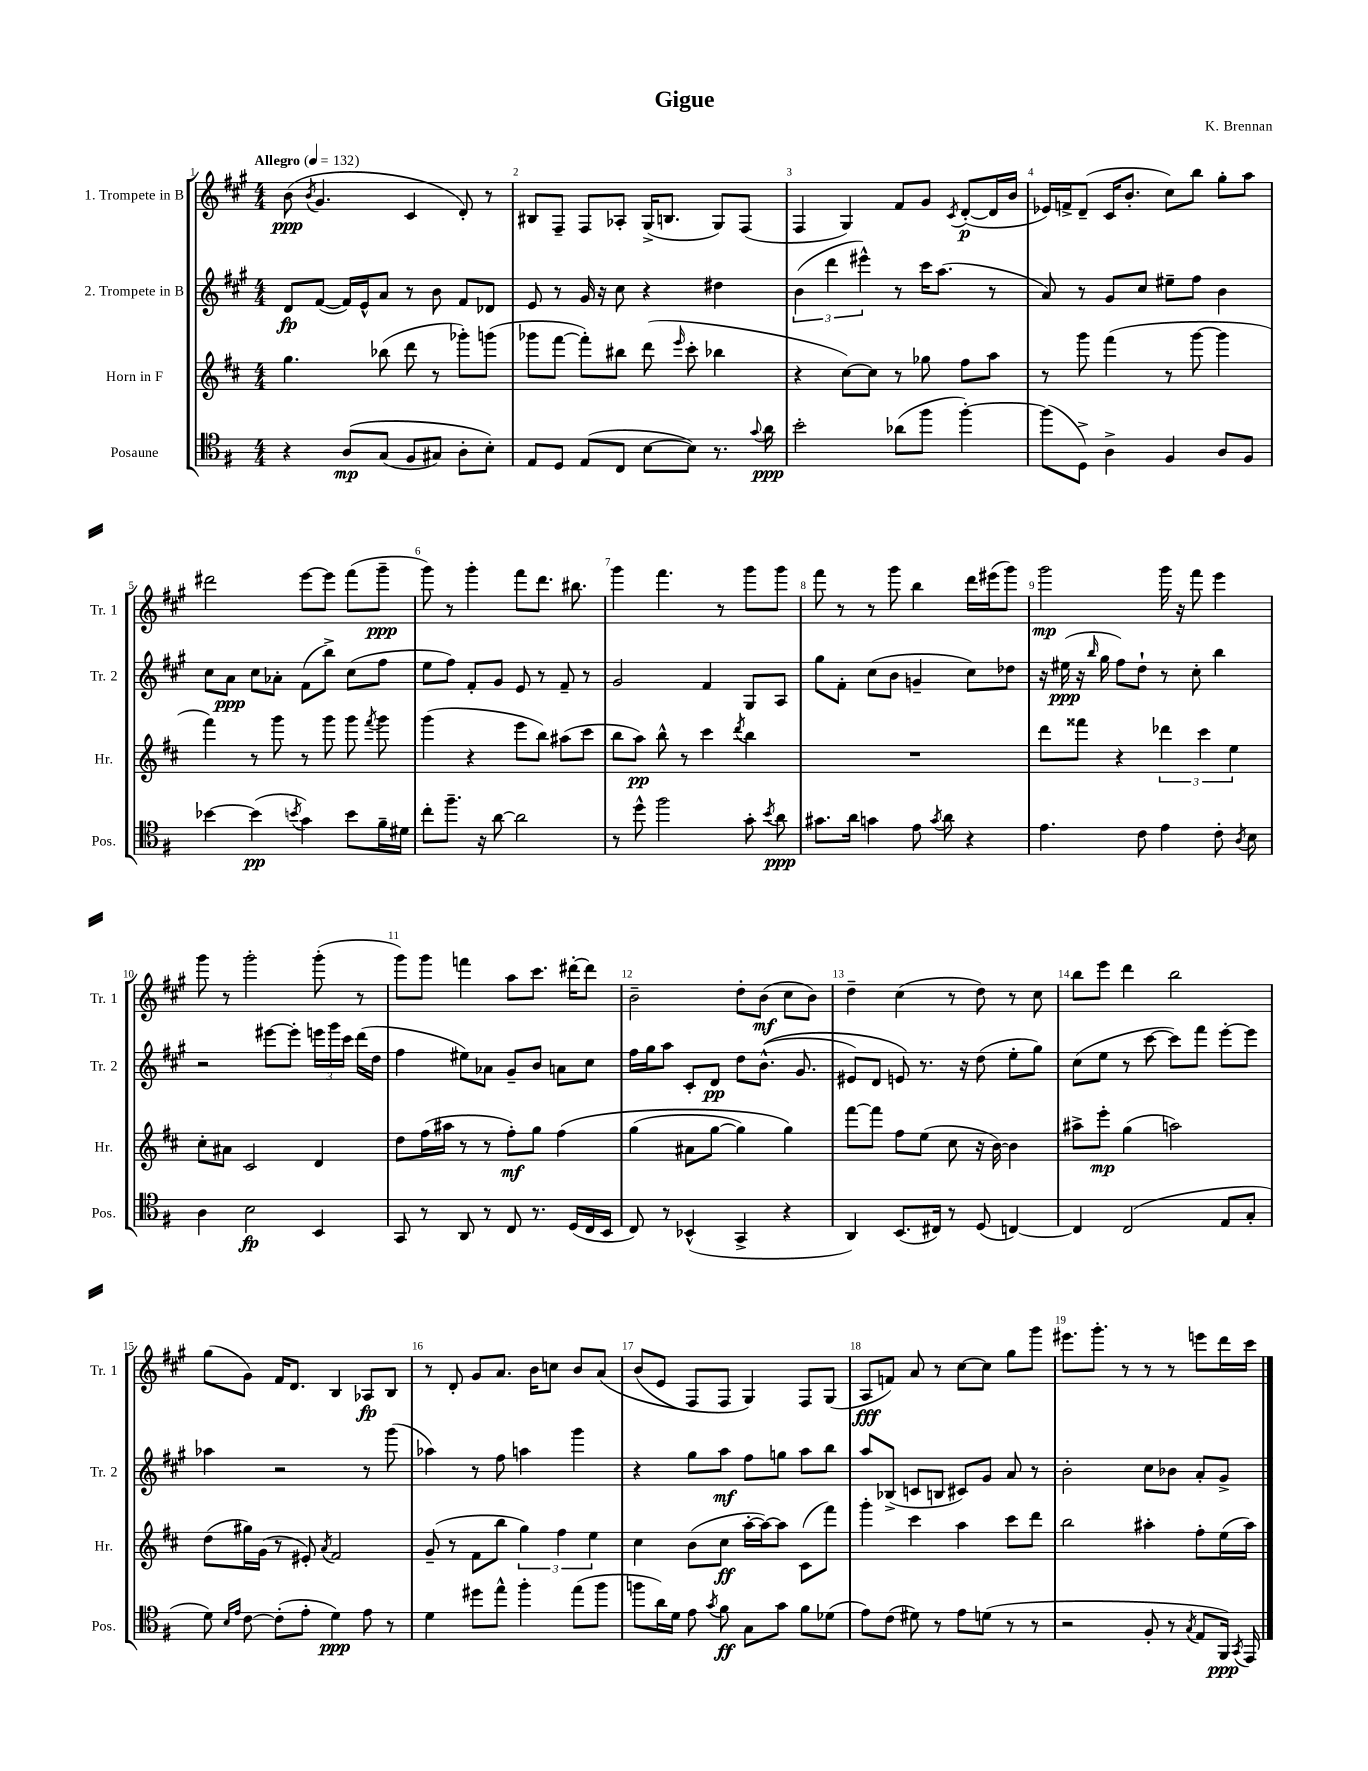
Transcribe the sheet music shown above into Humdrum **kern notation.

**kern	**dynam	**kern	**dynam	**kern	**dynam	**kern	**dynam
*part4	*part4	*part3	*part3	*part2	*part2	*part1	*part1
*staff4	*staff4	*staff3	*staff3	*staff2	*staff2	*staff1	*staff1
*I"Posaune	*	*I"Horn in F	*	*I"2. Trompete in B	*	*I"1. Trompete in B	*
*I'Pos.	*	*I'Hr.	*	*I'Tr. 2	*	*I'Tr. 1	*
*clefC4	*	*clefG2	*	*clefG2	*	*clefG2	*
*k[f#]	*	*k[f#c#]	*	*k[f#c#g#]	*	*k[f#c#g#]	*
*M4/4	*	*M4/4	*	*M4/4	*	*M4/4	*
*MM132	*	*MM132	*	*MM132	*	*MM132	*
=1	=1	=1	=1	=1	=1	=1	=1
!	!	!	!	!	!	!LO:TX:a:B:t=Allegro	!
4r	.	4.gg\	.	8d/L	fp	(8b\	ppp
.	.	.	.	.	.	8qb/	.
.	.	.	.	([8f#/J	.	4.g#/	.
(8A/L	mp	.	.	16f#/LL])	.	.	.
.	.	.	.	16e^^/J	.	.	.
(8G/J	.	(8bb-X\	.	8a/J	.	.	.
8F#/L	.	8ddd\	.	8r	.	4c#/	.
8G#X/J)	.	8r	.	8b\	.	.	.
8A'\L	.	8ggg-X'\L)	.	8f#/L	.	8d'/)	.
8B'\J)	.	(8gggn\J	.	8d-X/J	.	8r	.
=2	=2	=2	=2	=2	=2	=2	=2
8E/L	.	8ggg-X\L	.	8e/	.	8B#X/L	.
8D/J	.	[8fff#\J	.	8r	.	8F#~/J	.
(8E/L	.	8fff#'\L])	.	16g#/	.	8F#/L	.
.	.	.	.	16r	.	.	.
8C/J	.	8bb#X\J	.	8cc#\	.	8A-X'/J	.
[8B\L	.	(8ddd\	.	4r	.	(16G#^/KL	.
.	.	.	.	.	.	8.Bn/J	.
.	.	16qqeee/	.	.	.	.	.
8B\J])	.	8ccc#'\	.	.	.	.	.
8.r	.	4bb-X\	.	4dd#X\	.	8G#/L)	.
.	.	.	.	.	.	(8F#/J	.
8qqg/	.	.	.	.	.	.	.
16a\	ppp	.	.	.	.	.	.
=3	=3	=3	=3	=3	=3	=3	=3
2b'\	.	4r	.	(6b\	.	4F#/	.
.	.	.	.	6ddd\	.	.	.
.	.	[8cc#\L)	.	.	.	4G#/)	.
.	.	.	.	6eee#X^^\)	.	.	.
.	.	8cc#\J]	.	.	.	.	.
(8a-X\L	.	8r	.	8r	.	8f#/L	.
8ff#\J	.	8gg-X\	.	16ccc#\KL	.	8g#/J	.
.	.	.	.	(8.aa\J	.	.	.
.	.	.	.	.	.	8qc#/	.
[4ff#'\)	.	8ff#\L	.	.	.	([8d'/L	p
.	.	8aa\J	.	8r	.	16d/L]	.
.	.	.	.	.	.	16b/JJ	.
=4	=4	=4	=4	=4	=4	=4	=4
(8ff#\L]	.	8r	.	8a/)	.	16e-X/LL)	.
.	.	.	.	.	.	16fn^/J	.
8D^\J)	.	8ggg\	.	8r	.	(8d~/J	.
4A^\	.	(4fff#\	.	8g#/L	.	16c#/KL	.
.	.	.	.	.	.	8.b'/J	.
.	.	.	.	8cc#/J	.	.	.
4F#/	.	8r	.	8ee#X~\L	.	8cc#\L)	.
.	.	[8ggg\	.	8ff#\J	.	8bb\J	.
8A/L	.	4ggg\]	.	4b\	.	8gg#'\L	.
8F#/J	.	.	.	.	.	8aa\J	.
!!LO:LB:g=z
=5	=5	=5	=5	=5	=5	=5	=5
[4b-X\	.	4fff#\)	.	8cc#\L	.	2ddd#X\	.
.	.	.	.	8a\J	ppp	.	.
(4b-\]	pp	8r	.	8cc#\L	.	.	.
.	.	8ggg\	.	8a-X'\J	.	.	.
8qbn/	.	.	.	.	.	.	.
4g\)	.	8r	.	(8f#\L	.	[8eee\L	.
.	.	8ggg\	.	8bb^\J)	.	8eee\J]	.
8b\L	.	8ggg\	.	(8cc#\L	.	(8fff#\L	.
.	.	8qfff#/	.	.	.	.	.
16f#~\L	.	8ggg\	.	8ff#\J	.	8ggg#~\J	ppp
16d#X\JJ	.	.	.	.	.	.	.
=6	=6	=6	=6	=6	=6	=6	=6
8cc'\L	.	(4ggg\	.	8ee\L	.	8ggg#\)	.
8.ff#~\J	.	.	.	8ff#\J)	.	8r	.
.	.	4r	.	8f#'/L	.	4ggg#'\	.
16r	.	.	.	.	.	.	.
[8a\	.	.	.	8g#/J	.	.	.
2a\]	.	8eee\L	.	8e/	.	8fff#\L	.
.	.	8bb\J)	.	8r	.	8.ddd\J	.
.	.	(8aa#X\L	.	8f#~/	.	.	.
.	.	.	.	.	.	8.bb#X\	.
.	.	8ccc#\J	.	8r	.	.	.
=7	=7	=7	=7	=7	=7	=7	=7
8r	.	8bb\L	.	2g#/	.	4ggg#\	.
8dd^^\	.	8aa\J)	pp	.	.	.	.
2ff#\	.	8bb^^\	.	.	.	4.fff#\	.
.	.	8r	.	.	.	.	.
.	.	4ccc#\	.	4f#/	.	.	.
.	.	.	.	.	.	8r	.
.	.	8qddd/	.	.	.	.	.
8g'\	.	4bb\	.	8G#/L	.	8ggg#\L	.
8qb/	.	.	.	.	.	.	.
8a\	ppp	.	.	8A/J	.	8ggg#\J	.
=8	=8	=8	=8	=8	=8	=8	=8
8.g#X\L	.	1r	.	8gg#\L	.	8fff#\	.
.	.	.	.	8f#'\J	.	8r	.
16a\Jk	.	.	.	.	.	.	.
4gn\	.	.	.	(8cc#\L	.	8r	.
.	.	.	.	8b\J	.	8ggg#\	.
8e\	.	.	.	4gn~/	.	4bb\	.
8qg/	.	.	.	.	.	.	.
8a\	.	.	.	.	.	.	.
4r	.	.	.	8cc#\L)	.	16ddd\LL	.
.	.	.	.	.	.	(16eee#X\J	.
.	.	.	.	8dd-X\J	.	8ggg#\J)	.
=9	=9	=9	=9	=9	=9	=9	=9
4.e\	.	8ddd\L	.	16r	.	2ggg#\	mp
.	.	.	.	(16ee#X\	ppp	.	.
.	.	8fff##X\J	.	16r	.	.	.
.	.	.	.	16qqbb/	.	.	.
.	.	.	.	16gg#\	.	.	.
.	.	4r	.	8ff#\L)	.	.	.
8c\	.	.	.	8dd`\J	.	.	.
4e\	.	6ddd-X\	.	8r	.	16ggg#\	.
.	.	.	.	.	.	16r	.
.	.	.	.	8cc#'\	.	8fff#\	.
.	.	6ccc#\	.	.	.	.	.
8c'\	.	.	.	4bb\	.	4eee\	.
.	.	6ee\	.	.	.	.	.
8qA/	.	.	.	.	.	.	.
8B\	.	.	.	.	.	.	.
!!LO:LB:g=z
=10	=10	=10	=10	=10	=10	=10	=10
4A\	.	8cc#'\L	.	2r	.	8ggg#\	.
.	.	8a#X\J	.	.	.	8r	.
2B\	fp	2c#/	.	.	.	2ggg#'\	.
.	.	.	.	[8eee#X\L	.	.	.
.	.	.	.	8eee#'\J]	.	.	.
4BB/	.	4d/	.	24eeen\LL	.	(8ggg#'\	.
.	.	.	.	24ggg#\	.	.	.
.	.	.	.	24ccc#\JJ	.	.	.
.	.	.	.	(16ddd\LL	.	8r	.
.	.	.	.	16dd\JJ	.	.	.
=11	=11	=11	=11	=11	=11	=11	=11
8GG/	.	8dd\L	.	4ff#\	.	8ggg#\L)	.
8r	.	(16ff#\L	.	.	.	8ggg#\J	.
.	.	16aa#X\JJ	.	.	.	.	.
8AA/	.	8r	.	8ee#X\L)	.	4fffn\	.
8r	.	8r	.	8a-X\J	.	.	.
8C/	.	8ff#'\L)	mf	8g#~/L	.	8aa\L	.
8.r	.	8gg\J	.	8b/J	.	8.ccc#\J	.
.	.	(4ff#\	.	8an\L	.	.	.
(16D/LL	.	.	.	.	.	[16ddd#X'\KL	.
16C/	.	.	.	8cc#\J	.	8ddd#\J]	.
16BB/JJ	.	.	.	.	.	.	.
=12	=12	=12	=12	=12	=12	=12	=12
8C/)	.	(4gg\	.	16ff#\LL	.	2b~\	.
.	.	.	.	16gg#\J	.	.	.
8r	.	.	.	8aa\J	.	.	.
(4BB-X^^/	.	8a#X\L	.	8c#'/L	.	.	.
.	.	[8gg\J	.	8d/J	pp	.	.
4GG^/	.	4gg\])	.	8dd\L	.	8dd'\L	.
.	.	.	.	((8.b^^\J	.	(8b\J	mf
4r	.	4gg\)	.	.	.	8cc#\L	.
.	.	.	.	8.g#/	.	.	.
.	.	.	.	.	.	8b\J)	.
=13	=13	=13	=13	=13	=13	=13	=13
4AA/)	.	[8fff#\L	.	8e#X/L)	.	4dd~\	.
.	.	8fff#\J]	.	8d/J	.	.	.
(8.BB/L	.	8ff#\L	.	8en/)	.	(4cc#\	.
.	.	(8ee\J	.	8.r	.	.	.
16C#X/Jk)	.	.	.	.	.	.	.
8r	.	8cc#\	.	.	.	8r	.
.	.	.	.	16r	.	.	.
(8D/	.	16r	.	(8dd\	.	8dd\)	.
.	.	[16b\)	.	.	.	.	.
[4Cn/)	.	4b\]	.	8ee'\L	.	8r	.
.	.	.	.	8gg#\J)	.	8cc#\	.
=14	=14	=14	=14	=14	=14	=14	=14
4C/]	.	8aa#X^\L	.	(8cc#\L	.	8bb\L	.
.	.	8eee'\J	mp	8ee\J	.	8eee\J	.
(2C/	.	(4gg\	.	8r	.	4ddd\	.
.	.	.	.	[8ccc#\	.	.	.
.	.	2aan\)	.	8ccc#\L])	.	2bb\	.
.	.	.	.	8fff#\J	.	.	.
8E/L	.	.	.	[8eee'\L	.	.	.
8G'/J	.	.	.	8eee\J]	.	.	.
!!LO:LB:g=z
=15	=15	=15	=15	=15	=15	=15	=15
8d\)	.	(8dd\L	.	4aa-X\	.	(8gg#\L	.
16qqB/LL	.	.	.	.	.	.	.
16qqe/JJ	.	.	.	.	.	.	.
[8c\	.	16gg#X\L)	.	.	.	8g#\J)	.
.	.	(16g\JJ	.	.	.	.	.
(8c'\L]	.	8r	.	2r	.	16f#/KL	.
.	.	.	.	.	.	8.d/J	.
8e'\J	.	8e#X'/)	.	.	.	.	.
.	.	8qa/	.	.	.	.	.
4d\)	ppp	2f#/	.	.	.	4B/	.
8e\	.	.	.	8r	.	8A-X/L	fp
8r	.	.	.	(8ggg#\	.	8B/J	.
=16	=16	=16	=16	=16	=16	=16	=16
4d\	.	(8g~/	.	4aa-X\)	.	8r	.
.	.	8r	.	.	.	8d'/	.
8dd#X\L	.	8f#\L	.	8r	.	8g#/L	.
8ee^^\J	.	8bb\J	.	8ff#\	.	8.a/J	.
4ff#'\	.	6gg\)	.	4aan\	.	.	.
.	.	.	.	.	.	16b\KL	.
.	.	.	.	.	.	8ccn\J	.
.	.	6ff#\	.	.	.	.	.
(8ee\L	.	.	.	4ggg#\	.	8b/L	.
.	.	6ee\	.	.	.	.	.
8ff#\J	.	.	.	.	.	(8a/J	.
=17	=17	=17	=17	=17	=17	=17	=17
8ffn\L	.	4cc#\	.	4r	.	(8b/L	.
16a\L)	.	.	.	.	.	8e/J	.
16d\JJ	.	.	.	.	.	.	.
8e\	.	(8b\L	.	8gg#\L	.	8F#/L)	.
8qg/	.	.	.	.	.	.	.
8f#\	ff	8cc#\J	ff	8aa\J	mf	8F#/J	.
8G\L	.	[16aa'\LL	.	8ff#\L	.	4G#/)	.
.	.	16aa\J_)	.	.	.	.	.
8g\J	.	8aa\J]	.	8ggn\J	.	.	.
8f#\L	.	(8c#\L	.	8aa\L	.	8F#/L	.
(8d-X\J	.	8fff#\J)	.	8bb\J	.	(8G#/J	.
=18	=18	=18	=18	=18	=18	=18	=18
8e\L)	.	4ggg'\	.	8aa/L	.	8A/L	fff
(8c\J	.	.	.	(8B-X^/J	.	8fn/J)	.
8d#X\)	.	4ccc#\	.	8cn/L	.	8a/	.
8r	.	.	.	8Bn/J	.	8r	.
8e\L	.	4aa\	.	8c#X/L)	.	[8cc#\L	.
(8dn\J	.	.	.	8g#/J	.	8cc#\J]	.
8r	.	8ccc#\L	.	8a/	.	8gg#\L	.
8r	.	8ddd\J	.	8r	.	8ggg#\J	.
=19	=19	=19	=19	=19	=19	=19	=19
2r	.	2bb\	.	2b'\	.	8.eee#X\L	.
.	.	.	.	.	.	8.ggg#'\J	.
.	.	.	.	.	.	8r	.
8F#'/	.	4aa#X'\	.	8cc#\L	.	8r	.
8r	.	.	.	8b-X\J	.	8r	.
8qG/	.	.	.	.	.	.	.
8E/L	.	8ff#'\L	.	8a'/L	.	8eeen\L	.
16FF#/Jk)	ppp	(16ee\L	.	8g#^/J	.	16ddd\L	.
8qGG/	.	.	.	.	.	.	.
16EE/	.	16aa#\JJ)	.	.	.	16ccc#\JJ	.
==	==	==	==	==	==	==	==
*-	*-	*-	*-	*-	*-	*-	*-
